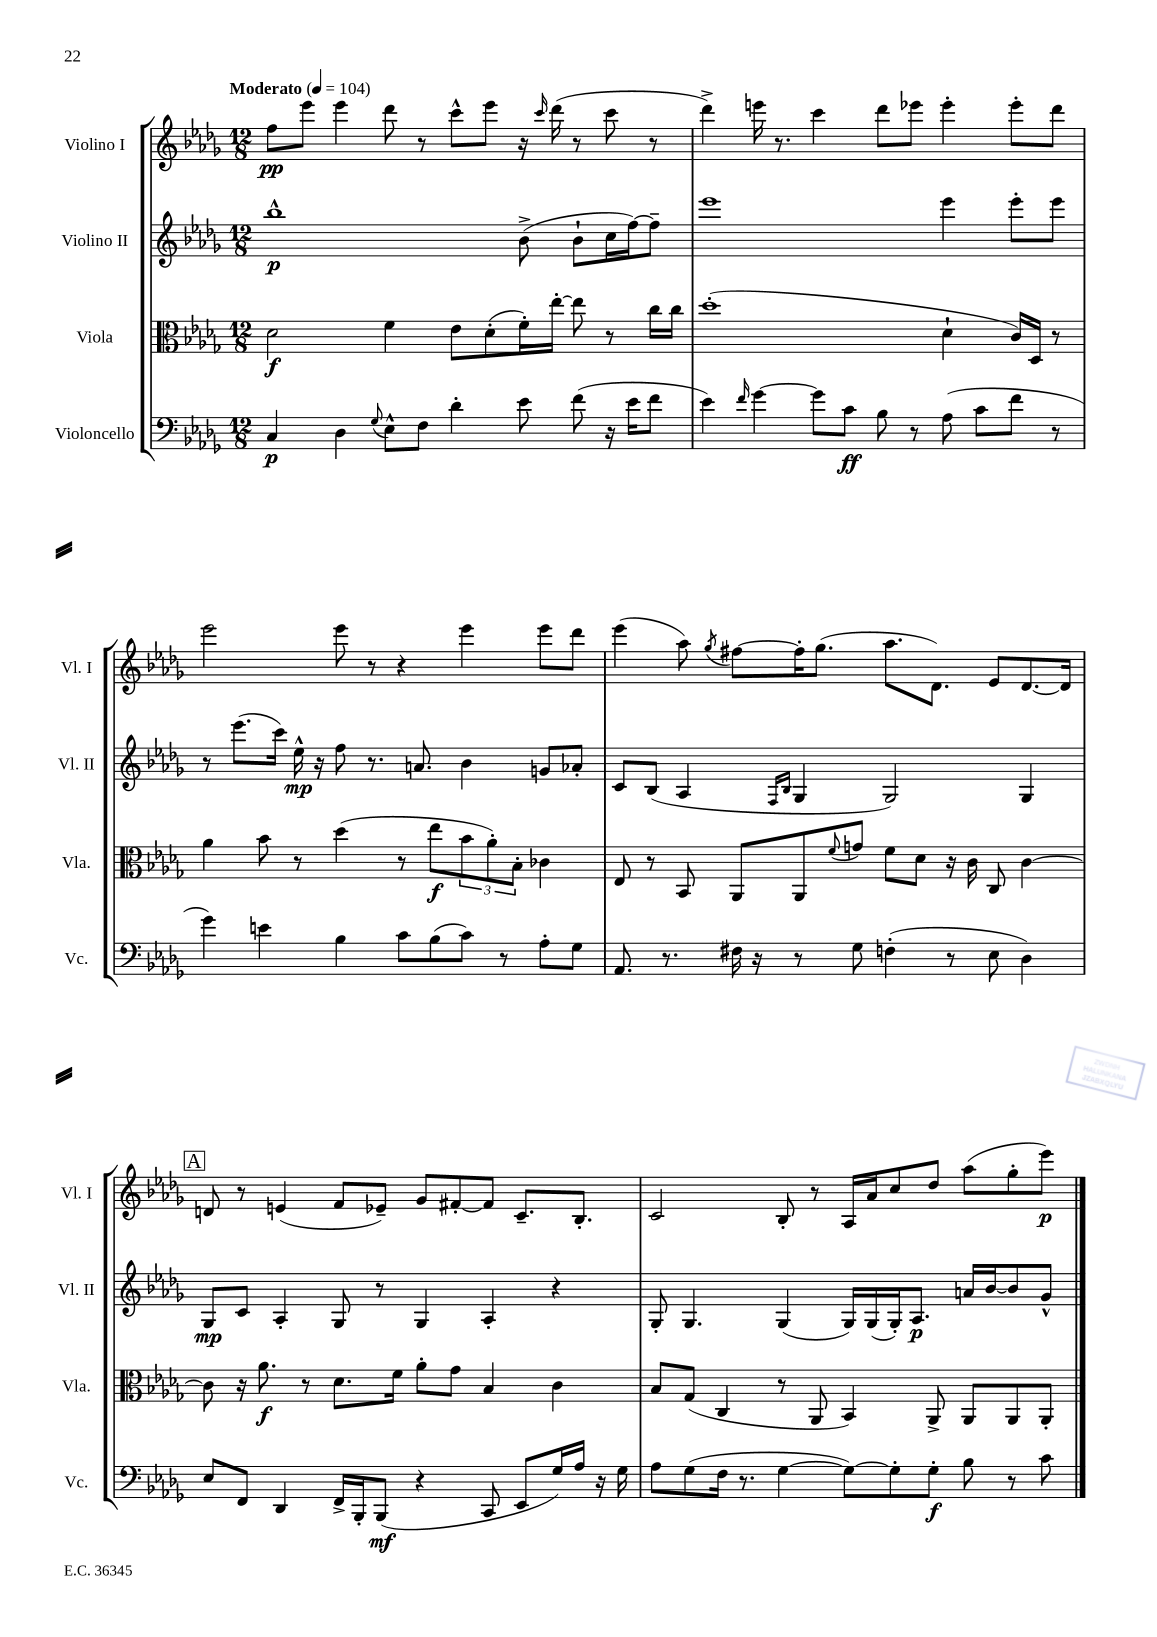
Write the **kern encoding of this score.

**kern	**dynam	**kern	**dynam	**kern	**dynam	**kern	**dynam
*part4	*part4	*part3	*part3	*part2	*part2	*part1	*part1
*staff4	*staff4	*staff3	*staff3	*staff2	*staff2	*staff1	*staff1
*I"Violoncello	*	*I"Viola	*	*I"Violino II	*	*I"Violino I	*
*I'Vc.	*	*I'Vla.	*	*I'Vl. II	*	*I'Vl. I	*
*clefF4	*	*clefC3	*	*clefG2	*	*clefG2	*
*k[b-e-a-d-g-]	*	*k[b-e-a-d-g-]	*	*k[b-e-a-d-g-]	*	*k[b-e-a-d-g-]	*
*M12/8	*	*M12/8	*	*M12/8	*	*M12/8	*
*MM104	*	*MM104	*	*MM104	*	*MM104	*
=1	=1	=1	=1	=1	=1	=1	=1
!	!	!	!	!	!	!LO:TX:a:B:t=Moderato	!
4C/	p	2d-\	f	1bb-^^	p	8ff\L	pp
.	.	.	.	.	.	8eee-\J	.
4D-\	.	.	.	.	.	4eee-\	.
8qqG-/	.	.	.	.	.	.	.
8E-^^\L	.	4f\	.	.	.	8ddd-\	.
8F\J	.	.	.	.	.	8r	.
4d-'\	.	8e-\L	.	.	.	8ccc^^\L	.
.	.	(8d-'\	.	.	.	8eee-\J	.
8e-\	.	16f'\L)	.	(8b-^\	.	16r	.
.	.	.	.	.	.	16qqccc/	.
.	.	[16ee-'\JJ	.	.	.	(16ddd-\	.
(8f\	.	8ee-\]	.	8b-`\L	.	8r	.
16r	.	8r	.	16cc\L	.	8ccc\	.
16e-\KL	.	.	.	[16ff\J)	.	.	.
8f\J	.	16cc\LL	.	8ff~\J]	.	8r	.
.	.	16cc\JJ	.	.	.	.	.
=2	=2	=2	=2	=2	=2	=2	=2
4e-\)	.	(1dd-'	.	1eee-	.	4ddd-^\)	.
16qqf/	.	.	.	.	.	.	.
[4g-\	.	.	.	.	.	16eeen\	.
.	.	.	.	.	.	8.r	.
8g-\L]	.	.	.	.	.	4ccc\	.
8c\J	ff	.	.	.	.	.	.
8B-\	.	.	.	.	.	8ddd-\L	.
8r	.	.	.	.	.	8eee-X\J	.
(8A-\	.	4d-`\	.	4eee-\	.	4eee-'\	.
8c\L	.	.	.	.	.	.	.
8f\J	.	16c/LL)	.	8eee-'\L	.	8eee-'\L	.
.	.	16D-/JJ	.	.	.	.	.
8r	.	8r	.	8eee-\J	.	8ddd-\J	.
!!LO:LB:g=z
=3	=3	=3	=3	=3	=3	=3	=3
4g-\)	.	4a-\	.	8r	.	2eee-\	.
.	.	.	.	(8.eee-\L	.	.	.
4en\	.	8b-\	.	.	.	.	.
.	.	.	.	16ccc\Jk)	.	.	.
.	.	8r	.	16ee-^^\	mp	.	.
.	.	.	.	16r	.	.	.
4B-\	.	(4dd-\	.	8ff\	.	8eee-\	.
.	.	.	.	8.r	.	8r	.
8c\L	.	8r	.	.	.	4r	.
.	.	.	.	8.an/	.	.	.
(8B-\	.	8ee-\L	f	.	.	.	.
8c\J)	.	12b-\	.	4b-\	.	4eee-\	.
.	.	12a-'\)	.	.	.	.	.
8r	.	.	.	.	.	.	.
.	.	12B-'\J	.	.	.	.	.
8A-'\L	.	4c-X\	.	8gn/L	.	8eee-\L	.
8G-\J	.	.	.	8a-X'/J	.	8ddd-\J	.
=4	=4	=4	=4	=4	=4	=4	=4
8.AA-/	.	8E-/	.	8c/L	.	(4eee-\	.
.	.	8r	.	(8B-/J	.	.	.
8.r	.	.	.	.	.	.	.
.	.	8BB-/	.	4A-/	.	8aa-\)	.
.	.	.	.	.	.	8qgg-/	.
16F#X\	.	8AA-/L	.	.	.	[8ff#X\L	.
16r	.	.	.	.	.	.	.
.	.	.	.	16qqF/LL	.	.	.
.	.	.	.	16qqB-/JJ	.	.	.
8r	.	8AA-/	.	4G-/	.	16ff#'\K]	.
.	.	.	.	.	.	(8.gg-\J	.
.	.	8qqf/	.	.	.	.	.
8G-\	.	8gn/J	.	.	.	.	.
(4Fn'\	.	8f\L	.	2G-/)	.	8.aa-\L	.
.	.	8d-\J	.	.	.	.	.
.	.	.	.	.	.	8.d-\J)	.
8r	.	16r	.	.	.	.	.
.	.	16c\	.	.	.	.	.
8E-\	.	8C/	.	.	.	8e-/L	.
4D-\)	.	[4c\	.	4G-/	.	[8.d-/	.
.	.	.	.	.	.	16d-/Jk]	.
!!LO:LB:g=z
!!LO:REH:place=s1:t=A
=5	=5	=5	=5	=5	=5	=5	=5
8E-/L	.	8c\]	.	8G-/L	mp	8dn/	.
8FF/J	.	16r	.	8c/J	.	8r	.
.	.	8.a-\	f	.	.	.	.
4DD-/	.	.	.	4A-'/	.	(4en/	.
.	.	8r	.	.	.	.	.
16FF^/LL	.	8.d-\L	.	8G-/	.	8f/L	.
16BBB-'/J	.	.	.	.	.	.	.
(8BBB-/J	mf	.	.	8r	.	8e-X~/J)	.
.	.	16f\Jk	.	.	.	.	.
4r	.	8a-'\L	.	4G-/	.	8g-/L	.
.	.	8g-\J	.	.	.	[8f#X'/	.
8CC/	.	4B-/	.	4A-'/	.	8f#/J]	.
8EE-/L	.	.	.	.	.	8.c~/L	.
16G-/L)	.	4c\	.	4r	.	.	.
16A-/JJ	.	.	.	.	.	8.B-'/J	.
16r	.	.	.	.	.	.	.
16G-\	.	.	.	.	.	.	.
=6	=6	=6	=6	=6	=6	=6	=6
8A-\L	.	8B-/L	.	8G-'/	.	2c/	.
(8G-\	.	(8G-/J	.	4.G-/	.	.	.
16F\Jk	.	4C/	.	.	.	.	.
8.r	.	.	.	.	.	.	.
[4G-\	.	8r	.	(4G-/	.	8B-'/	.
.	.	8AA-/	.	.	.	8r	.
8G-\L_)	.	4BB-/)	.	16G-/LL)	.	16A-/LL	.
.	.	.	.	(16G-/	.	16a-/J	.
8G-'\]	.	.	.	16G-'/J)	.	8cc/	.
.	.	.	.	8.A-/J	p	.	.
8G-'\J	f	8AA-^/	.	.	.	8dd-/J	.
8B-\	.	8AA-/L	.	16an/LL	.	(8aa-\L	.
.	.	.	.	[16b-/J	.	.	.
8r	.	8AA-/	.	8b-/]	.	8gg-'\	.
8c\	.	8AA-'/J	.	8g-^^/J	.	8eee-\J)	p
==	==	==	==	==	==	==	==
*-	*-	*-	*-	*-	*-	*-	*-
